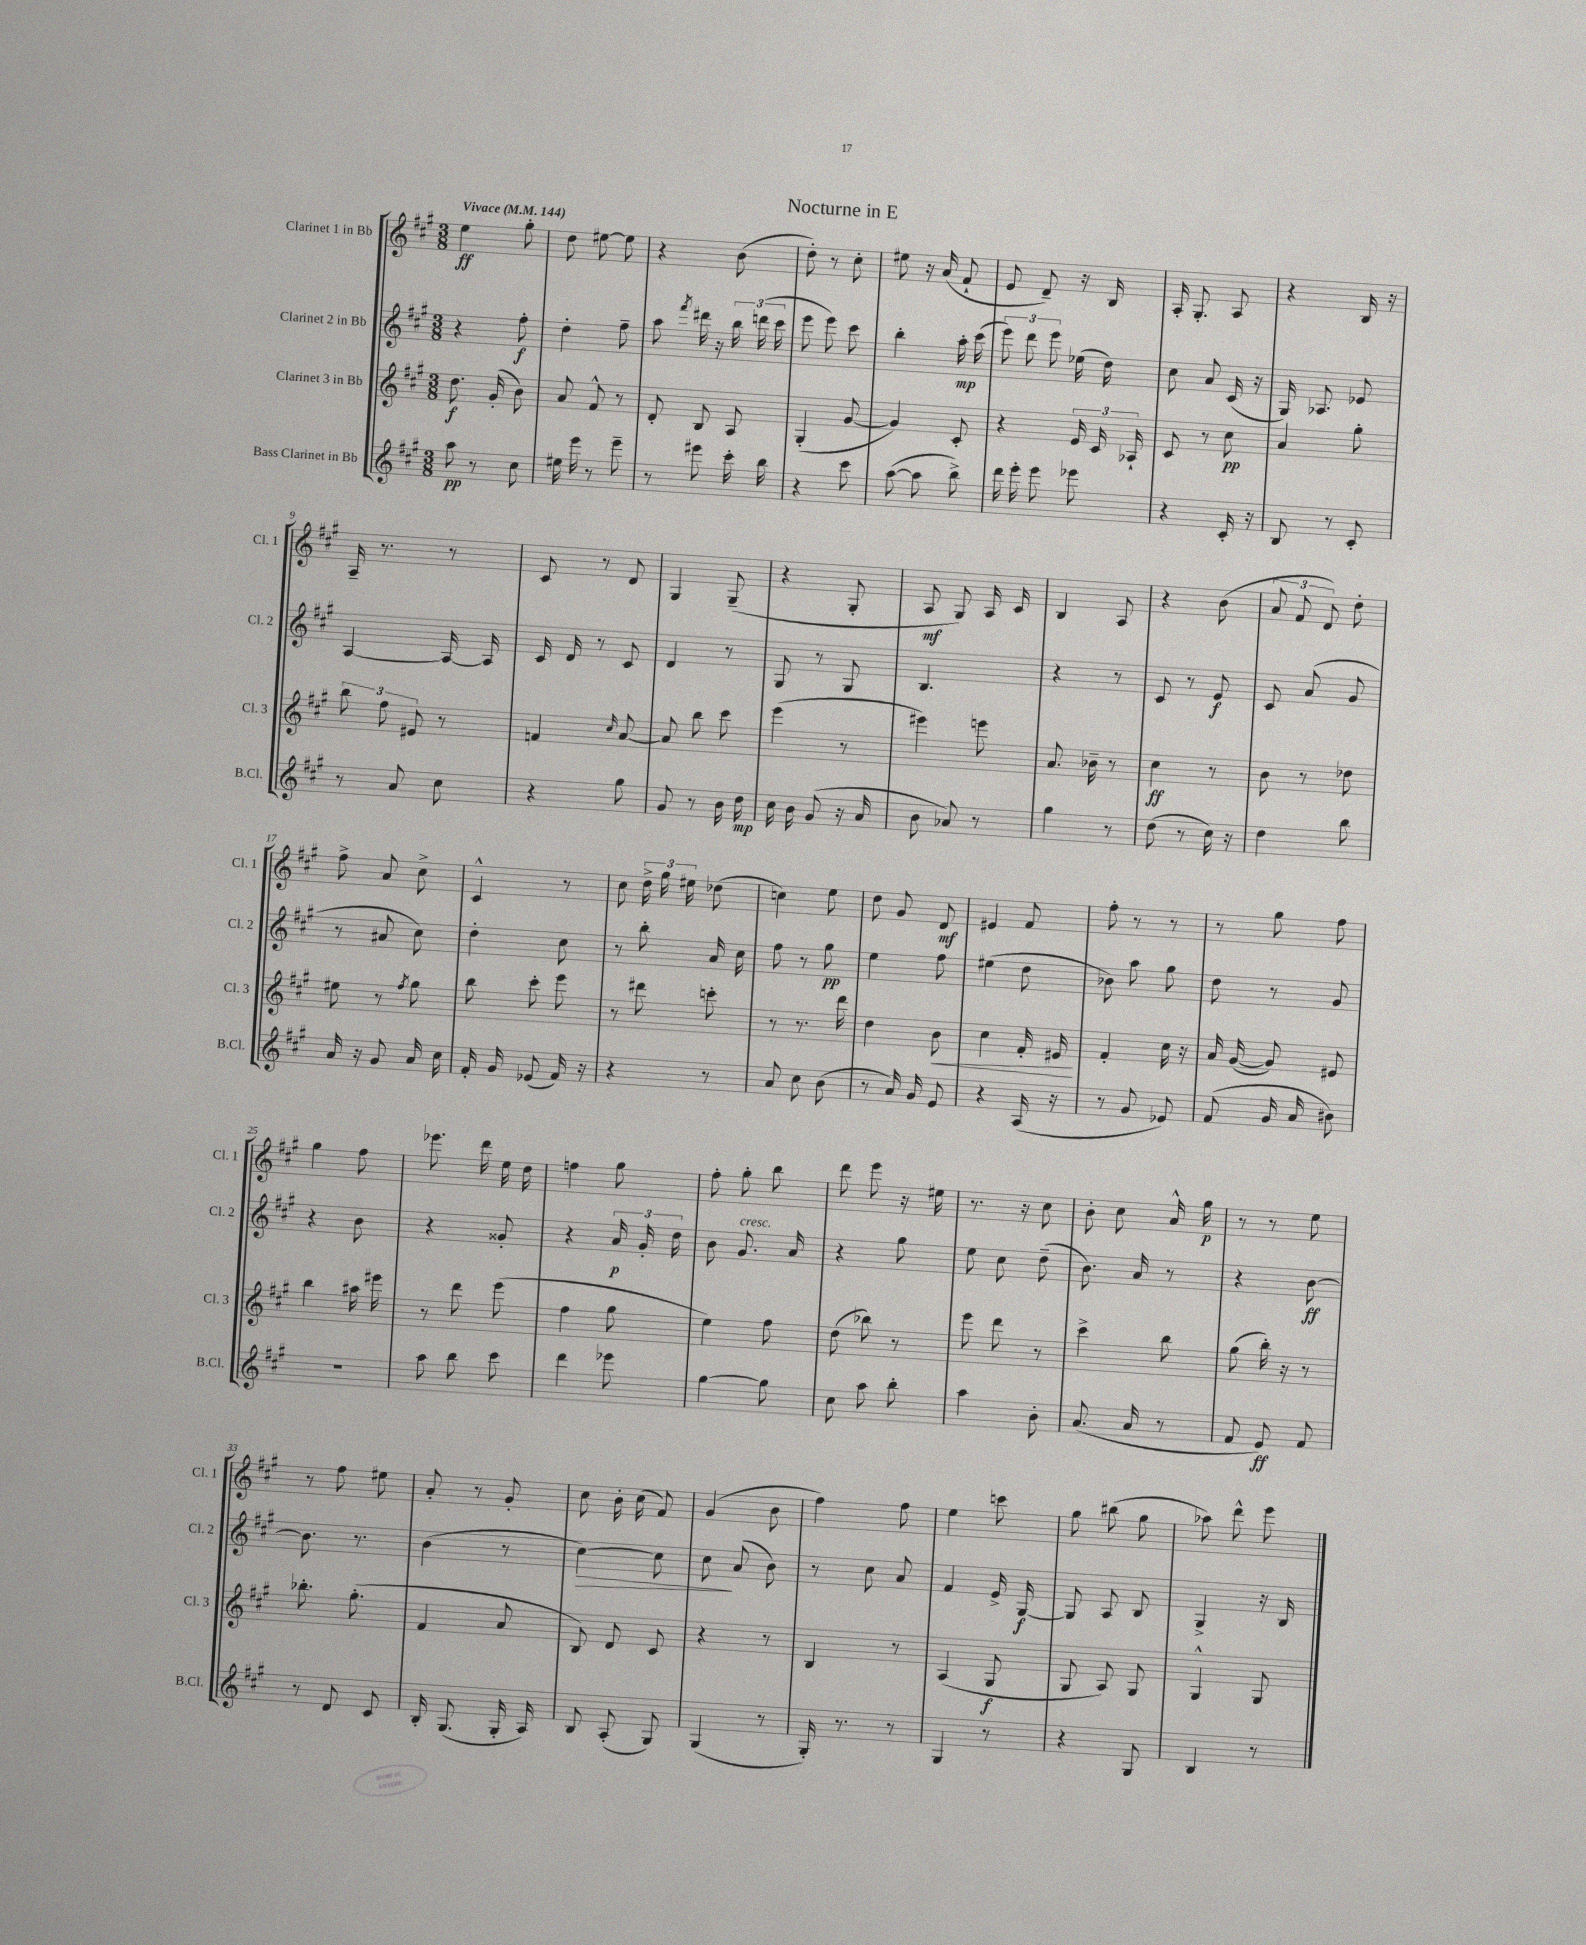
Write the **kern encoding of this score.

**kern	**kern	**kern	**kern
*staff4	*staff3	*staff2	*staff1
*clefG2	*clefG2	*clefG2	*clefG2
*k[f#c#g#]	*k[f#c#g#]	*k[f#c#g#]	*k[f#c#g#]
*M3/8	*M3/8	*M3/8	*M3/8
*MM144	*MM144	*MM144	*MM144
8aa	8.dd	4r	4ee
8r	.	.	.
.	(16g#'	.	.
8cc#	8b)	8ff#'	8gg#'
=	=	=	=
16ee#	8a	4dd'	8dd
16eee	.	.	.
8r	8f#^^	.	[8ee#
8eee~	8r	8ff#~	8ee#]
=	=	=	=
8r	8d'	8aa	4r
.	.	8qfff#	.
8eee#	8B	16ddd#	.
.	.	16r	.
16ccc#'	8A	24bb	(8b
.	.	(24ddd	.
16bb	.	.	.
.	.	24ccc#	.
=	=	=	=
4r	(4G#'	8eee	8dd')
.	.	8eee)	8r
8ccc#	[8g#	8ccc#	8cc#'
=	=	=	=
([8aa	4g#])	4bb'	8ee#
8aa]	.	.	16r
.	.	.	(16a
8bb^)	8c#'	16aa'	8f#`
.	.	(16ccc#	.
=	=	=	=
16ddd	4r	12eee)	8e
16eee'	.	.	.
.	.	12ddd	.
8eee	.	.	8d~)
.	.	12eee	.
8eee-	24e	(16ee-	16r
.	24c#	.	.
.	.	16dd)	16B
.	24A-`	.	.
=	=	=	=
4r	8c#	8cc#	16A'
.	.	.	8.G#'
.	8r	8a	.
16c#'	8cc#	(16c#	8A
16r	.	16r	.
=	=	=	=
8B	4a	16G#)	4r
.	.	8.A-	.
8r	.	.	.
8c#'	8gg#'	8e-	16B
.	.	.	16r
=	=	=	=
8r	12bb	[4A	16A~
.	.	.	8.r
.	12ff#	.	.
8a	.	.	.
.	12e#	.	.
8cc#	8r	16A_	8r
.	.	16A]	.
=	=	=	=
4r	4f	16c#	8c#
.	.	16d	.
.	.	8r	8r
.	16qqcc#	.	.
8gg#	[8a	8c#	8d
=	=	=	=
8g#	8a]	4d	4G#
8r	8bb	.	.
16b	8ccc#	8r	(8G#~
16dd	.	.	.
=	=	=	=
16cc#	(4eee	8G#	4r
16b	.	.	.
(8g#	.	8r	.
16r	8r	8G#	8G#'
16a	.	.	.
=	=	=	=
8b	4eee#)	4.B	8A
8a-)	.	.	8G#)
8r	8eee	.	16A
.	.	.	16c#
=	=	=	=
4gg#	8.a	4r	4B
.	16b-~	.	.
8r	8r	8r	8A
=	=	=	=
(8dd	4cc#	8c#	4r
8r	.	8r	.
16cc#)	8r	8e	(8b
16r	.	.	.
=	=	=	=
4dd	8b	8c#	12a
.	.	.	12f#
.	8r	(8a	.
.	.	.	12d)
8bb	8dd-	8g#	8dd'
=	=	=	=
16a	8ee#	8r	8ff#^
16r	.	.	.
8g#	8r	8a#	8a
.	8qff#	.	.
16a	8gg#	8cc#)	8cc#^
16cc#	.	.	.
=	=	=	=
16f#'	8bb	4dd'	4c#^^
16g#	.	.	.
(8e-	8ccc#'	.	.
16f#)	8eee	8cc#	8r
16r	.	.	.
=	=	=	=
4r	8r	8r	8cc#
.	8ddd#	8bb'	24dd^
.	.	.	24gg#
.	.	.	24ee#
8r	8ccc'	16a	(8dd-
.	.	16cc#	.
=	=	=	=
8a	8r	8ff#	4cc)
8cc#	8.r	8r	.
(8b	.	8gg#	8ee
.	16ddd	.	.
=	=	=	=
8r	4dd	4ee	8dd
16a)	.	.	8g#
16g#	.	.	.
8e	8b	8ff#	8d
=	=	=	=
4r	4cc#	(4ee#	4e#
(16A	16f#'	8dd	8f#
16r	16e#	.	.
=	=	=	=
8r	4f#'	8b-)	8ff#'
8g#	.	8aa	8r
8e-)	16cc#	8gg#	8r
.	16r	.	.
=	=	=	=
(8f#	16a	8dd	8r
.	([16g#	.	.
16g#	8g#])	8r	8gg#
16a	.	.	.
8b#)	8e#	8g#	8ff#
=	=	=	=
4.r	4bb	4r	4gg#
.	16aa#	8b	8ff#
.	16eee#	.	.
=	=	=	=
8aa	8r	4r	8.eee-
8bb	8ddd	.	.
.	.	.	16ddd
8ccc#	(8eee	8g##'	16ee
.	.	.	16dd
=	=	=	=
4ddd	4ff#	4r	4ff
8eee-	8gg#	24a	8gg#
.	.	24g#'	.
.	.	24dd	.
=	=	=	=
[4gg#	4ee)	8b	8ff#'
.	.	8.g#	8gg#'
8gg#]	8ff#	.	8bb
.	.	16a	.
=	=	=	=
8cc#	(8dd	4r	8ddd
8aa	8bb-)	.	8eee
8bb'	8r	8gg#	16r
.	.	.	16ee#
=	=	=	=
4aa	8eee	8ee	8.r
.	8ddd	8cc#	.
.	.	.	16r
8b'	8r	(8dd~	8cc#
=	=	=	=
(8.a	4ccc#^	8.b)	8b'
.	.	.	8cc#
16a	.	16a	.
8r	8bb	8r	16a^^
.	.	.	16gg#
=	=	=	=
8f#	(8gg#	4r	8r
8e)	16bb')	.	8r
.	16r	.	.
8f#	8r	[8b	8ee
=	=	=	=
8r	8.bb-'	8.b]	8r
8d	.	.	8ff#
.	(8.gg#'	8.r	.
8c#	.	.	8ee#
=	=	=	=
16B'	4f#	(4b	8a'
(8.G#	.	.	.
.	.	.	8r
16G#'	8a	8r	8g#'
16A)	.	.	.
=	=	=	=
8B	8B)	[4cc#)	8cc#
(8A'	8d	.	16b'
.	.	.	(16cc#
8G#)	8c#	8cc#]	8f#)
=	=	=	=
(4G#	4r	8cc#	(4g#
.	.	(8a	.
8r	8r	8b)	8b
=	=	=	=
16G#')	4B	8r	4ff#)
8.r	.	.	.
.	.	8cc#	.
8r	8r	8a	8ff#
=	=	=	=
4G#	(4A	4f#	4ee
8r	8G#	16e^	8ccc
.	.	[16G#	.
=	=	=	=
4r	8G#	8G#]	8gg#
.	8A)	8A	(8bb#
8G#	8G#	8B	8gg#
=	=	=	=
4B	4G#^^	4G#^	8aa-)
.	.	.	8ddd^^
8r	8G#	16r	8eee
.	.	16B	.
==	==	==	==
*-	*-	*-	*-
